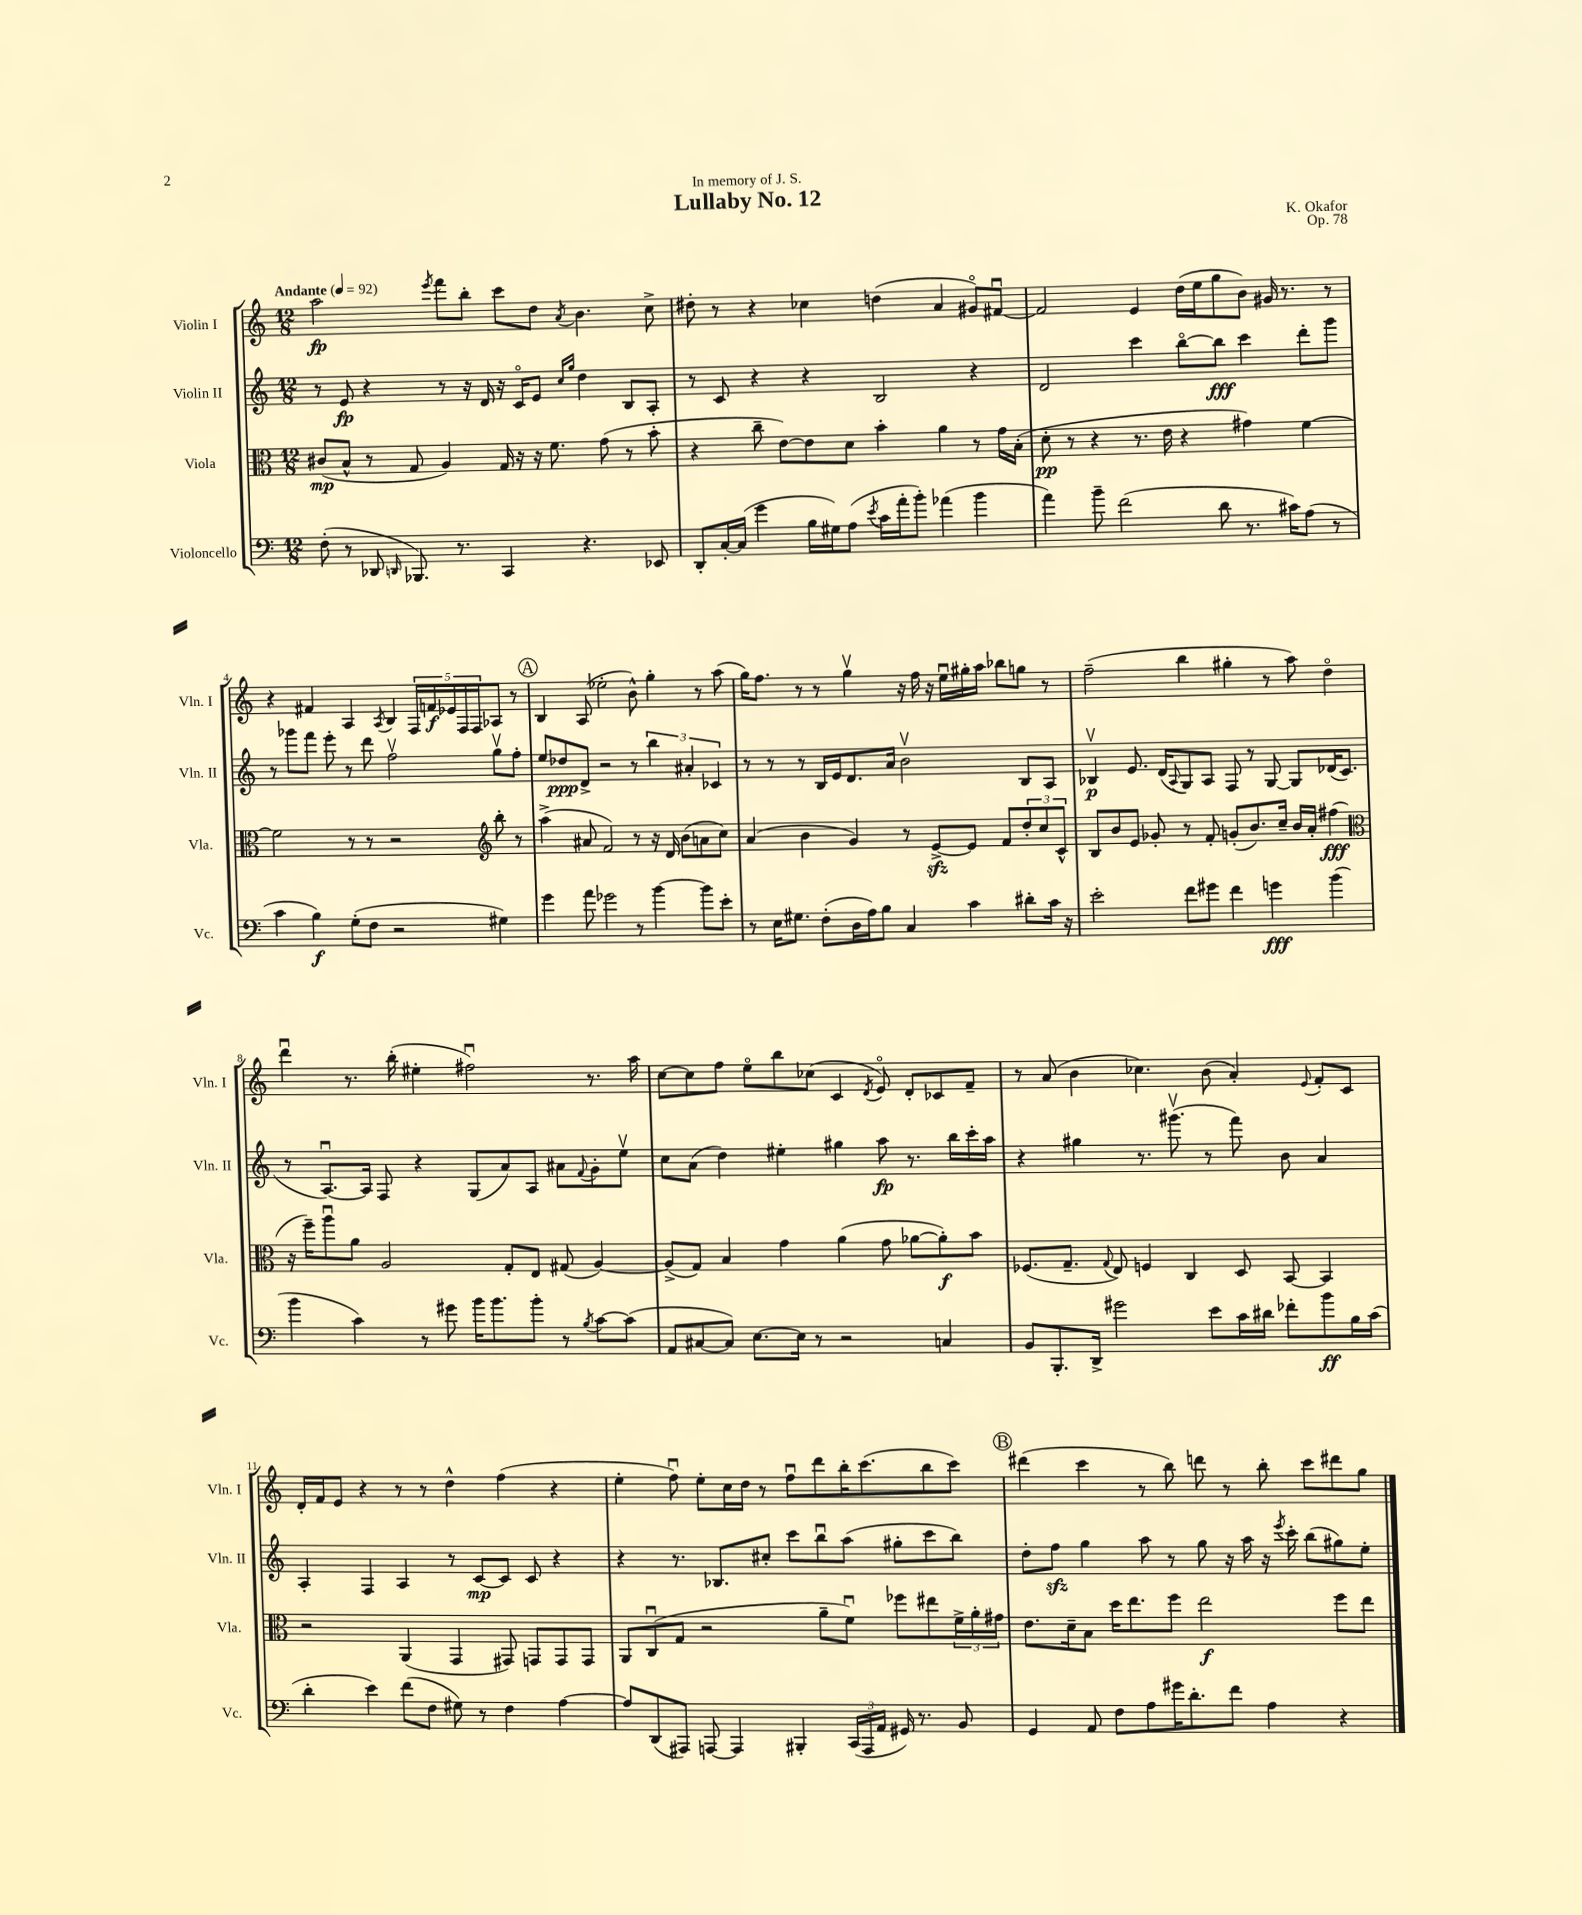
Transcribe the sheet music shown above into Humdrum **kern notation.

**kern	**dynam	**kern	**dynam	**kern	**dynam	**kern	**dynam
*part4	*part4	*part3	*part3	*part2	*part2	*part1	*part1
*staff4	*staff4	*staff3	*staff3	*staff2	*staff2	*staff1	*staff1
*I"Violoncello	*	*I"Viola	*	*I"Violin II	*	*I"Violin I	*
*I'Vc.	*	*I'Vla.	*	*I'Vln. II	*	*I'Vln. I	*
*clefF4	*	*clefC3	*	*clefG2	*	*clefG2	*
*k[]	*	*k[]	*	*k[]	*	*k[]	*
*M12/8	*	*M12/8	*	*M12/8	*	*M12/8	*
*MM92	*	*MM92	*	*MM92	*	*MM92	*
=1	=1	=1	=1	=1	=1	=1	=1
!	!	!	!	!	!	!LO:TX:a:B:t=Andante	!
(8F'\	.	(8c#X/L	mp	8r	.	2aa\	fp
8r	.	8B^^/J	.	8e/	fp	.	.
8DD-X/	.	8r	.	4r	.	.	.
16qqDDn/	.	.	.	.	.	.	.
8.BBB-X/)	.	8G/	.	.	.	.	.
.	.	.	.	.	.	8qeee/	.
.	.	4A/)	.	8r	.	8fff\L	.
8.r	.	.	.	.	.	.	.
.	.	.	.	16r	.	8bb'\J	.
.	.	.	.	16d/	.	.	.
4CC/	.	16G/	.	16r	.	8ccc\L	.
.	.	16r	.	16c/KL	.	.	.
.	.	16r	.	8e/J	.	8dd\J	.
.	.	8.f\	.	.	.	.	.
.	.	.	.	16qqcc/LL	.	.	.
.	.	.	.	16qqgg/JJ	.	8qa/	.
4.r	.	.	.	4dd\	.	4.b\	.
.	.	(8g\	.	.	.	.	.
.	.	8r	.	8B/L	.	.	.
8EE-X/	.	8b'\	.	8A'/J	.	8cc^\	.
=2	=2	=2	=2	=2	=2	=2	=2
8DD'/L	.	4r	.	8r	.	8dd#X'\	.
[16C'/L	.	.	.	8c/	.	8r	.
(16C/JJ]	.	.	.	.	.	.	.
4g\	.	8cc~\	.	4r	.	4r	.
.	.	[8e\L)	.	.	.	.	.
16B\LL	.	8e\]	.	4r	.	4cc-X\	.
16G#X\J)	.	.	.	.	.	.	.
(8A\J	.	8d\J	.	.	.	.	.
8qe/	.	.	.	.	.	.	.
16c\LL	.	4b'\	.	2B/	.	(4ddn\	.
16a'\J	.	.	.	.	.	.	.
8b'\J)	.	.	.	.	.	.	.
(4a-X\	.	4a\	.	.	.	4a/	.
4b\	.	8r	.	4r	.	8g#X/L)	.
.	.	16g\LL	.	.	.	[8f#Xu/J	.
.	.	(16B'\JJ	.	.	.	.	.
=3	=3	=3	=3	=3	=3	=3	=3
4a\)	.	8d'\	pp	2d/	.	2f#/]	.
.	.	8r	.	.	.	.	.
8b~\	.	4r	.	.	.	.	.
(2f\	.	.	.	.	.	.	.
.	.	8.r	.	4ccc\	.	4e/	.
.	.	16e\	.	.	.	.	.
.	.	4r	.	[8bb\L	.	(16dd\LL	.
.	.	.	.	.	.	16ee\J	.
8d\	.	.	.	8bb\J]	fff	8gg\	.
8.r	.	4g#X\)	.	4ccc\	.	8b\J)	.
.	.	.	.	.	.	16g#X/	.
16c#X\KL)	.	.	.	.	.	8.r	.
(8A\J	.	[4f\	.	8ddd'\L	.	.	.
8r	.	.	.	8ggg\J	.	8r	.
!!LO:LB:g=z
=4	=4	=4	=4	=4	=4	=4	=4
4c\	.	2f\]	.	8r	.	4r	.
.	.	.	.	8ggg-X\L	.	.	.
4B\)	f	.	.	8fff\J	.	4f#X/	.
.	.	.	.	8eee'\	.	.	.
(8G'\L	.	8r	.	8r	.	4A/	.
8F\J	.	8r	.	8ddd\	.	.	.
.	.	.	.	.	.	8qA/	.
2r	.	2r	.	2ffv\	.	4B/	.
.	.	.	.	.	.	20F/LL	.
.	.	.	.	.	.	20fn/	f
.	.	.	.	.	.	20e-X/	.
.	.	.	.	.	.	20F/	.
.	.	.	.	.	.	20F/J	.
*	*	*clefG2	*	*	*	*	*
4G#X\)	.	8bb'\	.	8ggv\L	.	8A-X/J	.
.	.	8r	.	8ff'\J	.	8r	.
!!LO:REH:place=s1:t=A
=5	=5	=5	=5	=5	=5	=5	=5
4g\	.	(4aa^\	.	8ee/L	.	4B/	.
.	.	.	.	8dd-X/	ppp	.	.
8a\	.	8a#X/	.	8d^/J	.	(8A/	.
2g-X\	.	2f/)	.	2r	.	2ee-X'\	.
8r	.	8r	.	8r	.	8b^^\)	.
[4b\	.	16r	.	6bb\	.	4gg'\	.
.	.	16d/	.	.	.	.	.
.	.	(8b\L	.	.	.	.	.
.	.	.	.	6a#X'/	.	.	.
8b\L]	.	8an\	.	.	.	8r	.
.	.	.	.	6c-X/	.	.	.
8e'\J	.	8cc\J)	.	.	.	(8aa\	.
=6	=6	=6	=6	=6	=6	=6	=6
8r	.	(4a/	.	8r	.	16gg\KL)	.
.	.	.	.	.	.	8.ff\J	.
16E\KL	.	.	.	8r	.	.	.
8.G#X\J	.	.	.	.	.	.	.
.	.	4b\	.	8r	.	8r	.
(8F'\L	.	.	.	16B/LL	.	8r	.
.	.	.	.	16e/J	.	.	.
16D\L	.	4g/)	.	8.d/	.	4ggv\	.
16A\J)	.	.	.	.	.	.	.
8B\J	.	.	.	.	.	.	.
.	.	.	.	16a/Jk	.	.	.
4C/	.	8r	.	2bv\	.	16r	.
.	.	.	.	.	.	16ff\	.
.	.	[8ezz^/L	.	.	.	16r	.
.	.	.	.	.	.	16eeu\LL	.
4c\	.	8e/J]	.	.	.	16gg#X'\	.
.	.	.	.	.	.	16aa\JJ	.
.	.	8f/L	.	.	.	8bb-X\L	.
8d#X'\L	.	12dd'/	.	8B/L	.	8ggn\J	.
.	.	12cc/	.	.	.	.	.
16c\Jk	.	.	.	8A/J	.	8r	.
.	.	12c^^/J	.	.	.	.	.
16r	.	.	.	.	.	.	.
=7	=7	=7	=7	=7	=7	=7	=7
2e'\	.	8B/L	.	4B-Xv/	p	(2ff~\	.
.	.	8b/	.	.	.	.	.
.	.	8e/J	.	8.e/	.	.	.
.	.	8g-X'/	.	.	.	.	.
.	.	.	.	(16d/KL	.	.	.
.	.	.	.	8qqA/	.	.	.
8f\L	.	8r	.	8G/)	.	4bb\	.
8g#X\J	.	8f'/	.	8A/J	.	.	.
4f\	.	(8gn'/L	.	8F/	.	4gg#X'\	.
.	.	8.b/)	.	8r	.	.	.
4gn\	fff	.	.	[8G/	.	8r	.
.	.	16cc~/Jk	.	.	.	.	.
.	.	16b/LL	.	8G/L]	.	8aa\)	.
.	.	16a'/JJ	.	.	.	.	.
(4b\	.	(4ff#X\	fff	(16d-X/K	.	4dd\	.
.	.	.	.	8.c/J	.	.	.
!!LO:LB:g=z
=8	=8	=8	=8	=8	=8	=8	=8
*	*	*clefC3	*	*	*	*	*
4b\	.	16r	.	8r	.	4dddu\	.
.	.	16ff~\KL)	.	.	.	.	.
.	.	8aau\	.	[8.Au/L)	.	.	.
4c\)	.	8a\J	.	.	.	8.r	.
.	.	.	.	16A/Jk]	.	.	.
.	.	2A/	.	8F/	.	.	.
.	.	.	.	.	.	(16bb'\	.
8r	.	.	.	4r	.	4ee#X'\	.
8g#X\	.	.	.	.	.	.	.
16b\KL	.	.	.	(8G/L	.	2ff#Xu\)	.
8.b\	.	.	.	.	.	.	.
.	.	8G'/L	.	8a/)	.	.	.
8b'\J	.	8E/J	.	8A/J	.	.	.
8r	.	(8G#X/	.	8a#X\L	.	.	.
8qB/	.	.	.	8qqf/	.	.	.
[8c\L	.	[4A/)	.	8g'\	.	8.r	.
(8c\J]	.	.	.	8eev\J	.	.	.
.	.	.	.	.	.	16aa\	.
=9	=9	=9	=9	=9	=9	=9	=9
8AA/L	.	(8A^/L]	.	8cc\L	.	[8cc\L	.
[8C#X/	.	8G/J)	.	(8a\J	.	8cc\]	.
8C#/J])	.	4B/	.	4dd\)	.	8ff\J	.
[8.E\L	.	.	.	.	.	8ee\L	.
.	.	4g\	.	4ee#X'\	.	8bb\	.
16E\Jk]	.	.	.	.	.	.	.
8r	.	.	.	.	.	(8cc-X\J	.
2r	.	(4a\	.	4gg#X\	.	4c/	.
.	.	.	.	.	.	8qd/	.
.	.	8g\	.	8aa\	fp	8e/)	.
.	.	[8a-X\L	.	8.r	.	8d'/L	.
4Cn/	.	8a-'\])	f	.	.	8c-X/	.
.	.	.	.	16bb\LL	.	.	.
.	.	8b\J	.	16ccc'\	.	8f~/J	.
.	.	.	.	16aa\JJ	.	.	.
=10	=10	=10	=10	=10	=10	=10	=10
8BB/L	.	(8.F-X/L	.	4r	.	8r	.
8.BBB'/	.	.	.	.	.	(8a/	.
.	.	8.G~/J	.	.	.	.	.
.	.	.	.	4gg#X\	.	4b\	.
16DD^/Jk	.	.	.	.	.	.	.
.	.	8qqG/	.	.	.	.	.
2g#X\	.	8E/)	.	.	.	.	.
.	.	4Fn/	.	8.r	.	4.cc-X\)	.
.	.	.	.	(8.ggg#Xv\	.	.	.
.	.	4C/	.	.	.	.	.
8e\L	.	.	.	8r	.	(8b\	.
16c\L	.	8D/	.	8fff\)	.	4a'/)	.
16d#X\JJ	.	.	.	.	.	.	.
8f-X'\L	.	[8BB/	.	8b\	.	.	.
.	.	.	.	.	.	8qqe/	.
8b\	ff	4BB/]	.	4a/	.	8f'/L	.
16B\L	.	.	.	.	.	8c/J	.
(16c\JJ	.	.	.	.	.	.	.
!!LO:LB:g=z
=11	=11	=11	=11	=11	=11	=11	=11
4d'\	.	2r	.	4A'/	.	16d'/LL	.
.	.	.	.	.	.	16f/J	.
.	.	.	.	.	.	8e/J	.
4e\)	.	.	.	4F/	.	4r	.
(8f\L	.	(4AA/	.	4A/	.	8r	.
8F\J	.	.	.	.	.	8r	.
8G#X\)	.	4GG/	.	8r	.	4dd^^\	.
8r	.	.	.	[8c/L	mp	.	.
4F\	.	8GG#X/)	.	8c/J]	.	(4ff\	.
.	.	8GGn/L	.	8c/	.	.	.
[4A\	.	8GG/	.	4r	.	4r	.
.	.	8GG/J	.	.	.	.	.
=12	=12	=12	=12	=12	=12	=12	=12
8A/L]	.	8AA/L	.	4r	.	4ee'\	.
(8DD/	.	(8Cu/	.	.	.	.	.
8AAA#X/J)	.	8G/J	.	8.r	.	8ffu\)	.
[8AAAn/	.	2r	.	.	.	8ee'\L	.
.	.	.	.	8.B-X/L	.	.	.
4AAA/]	.	.	.	.	.	16cc\L	.
.	.	.	.	.	.	16dd\JJ	.
.	.	.	.	8cc#X'/J	.	8r	.
4BBB#X'/	.	.	.	8ccc\L	.	8ffu\L	.
.	.	8a~\L	.	8bbu\	.	8ddd\	.
(24CC/LL	.	8fu\J)	.	(8aa\J	.	16bb'\K	.
24AAA/	.	.	.	.	.	.	.
.	.	.	.	.	.	(8.ccc\	.
24AA/JJ	.	.	.	.	.	.	.
16GG#X/)	.	8ff-X\L	.	8gg#X'\L	.	.	.
8.r	.	.	.	.	.	.	.
.	.	8ee#X\	.	8ccc\	.	8bb\	.
8BB/	.	24f^\L	.	8bb\J)	.	8ccc\J)	.
.	.	24a'\	.	.	.	.	.
.	.	24g#X\JJ	.	.	.	.	.
!!LO:REH:place=s1:t=B
=13	=13	=13	=13	=13	=13	=13	=13
4GG/	.	8.e\L	.	8dd'\L	.	(4ddd#X\	.
.	.	.	.	8ffzz\J	.	.	.
.	.	16d~\k	.	.	.	.	.
8AA/	.	8B\J	.	4gg\	.	4ccc\	.
8F\L	.	16dd\KL	.	.	.	.	.
.	.	8.ee\	.	.	.	.	.
8A\	.	.	.	8aa\	.	8r	.
16g#X\K	.	8ff\J	.	8r	.	8bb\)	.
8.d'\	.	.	.	.	.	.	.
.	.	2ee\	f	8gg\	.	8dddn\	.
8f\J	.	.	.	16r	.	8r	.
.	.	.	.	16aa\	.	.	.
4A\	.	.	.	16r	.	8bb'\	.
.	.	.	.	8qeee/	.	.	.
.	.	.	.	16ccc'\	.	.	.
.	.	.	.	(8bb\L	.	8ccc\L	.
4r	.	8ff\L	.	8gg#X\)	.	8ddd#X\	.
.	.	8ee\J	.	8ee'\J	.	8gg\J	.
==	==	==	==	==	==	==	==
*-	*-	*-	*-	*-	*-	*-	*-
